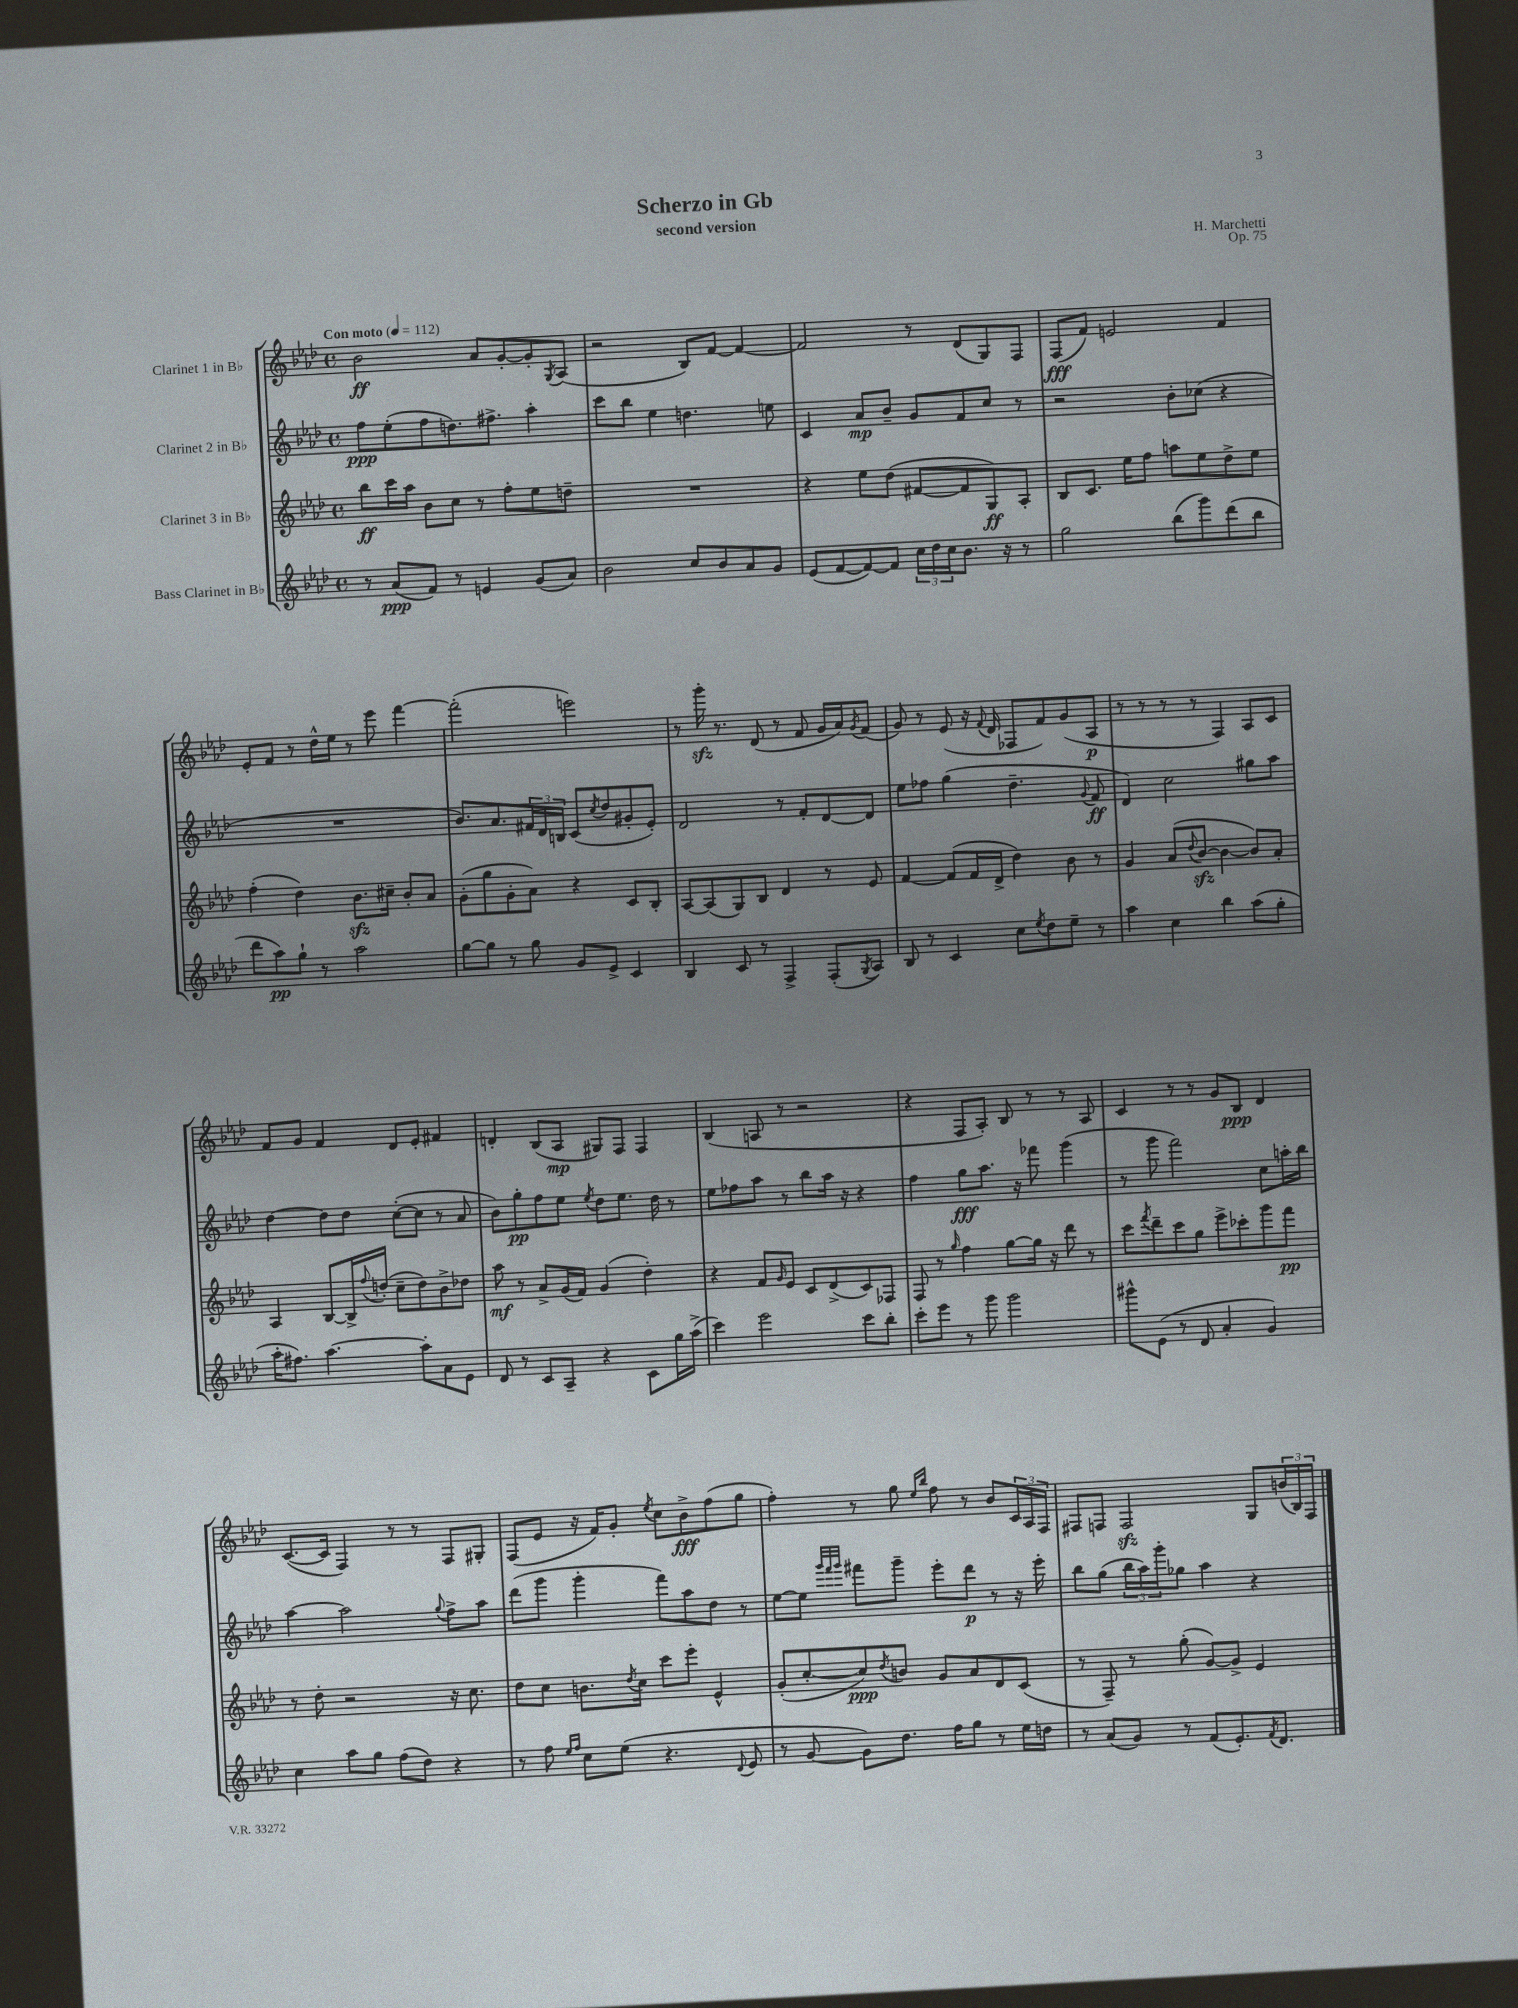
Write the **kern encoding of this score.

**kern	**kern	**kern	**kern
*staff4	*staff3	*staff2	*staff1
*clefG2	*clefG2	*clefG2	*clefG2
*k[b-e-a-d-]	*k[b-e-a-d-]	*k[b-e-a-d-]	*k[b-e-a-d-]
*M4/4	*M4/4	*M4/4	*M4/4
*met(c)	*met(c)	*met(c)	*met(c)
*MM112	*MM112	*MM112	*MM112
8r	8bb-\L	8ff\L	2b-\
(8a-/L	16ccc\L	(8ee-'\	.
.	16aa-\JJ	.	.
8f/J)	8b-\L	8ff\	.
8r	8cc\J	8.dd\)	.
4e/	8r	.	8a-/L
.	.	8.ff#^\J	.
.	8ff'\L	.	[8g'/
(8g/L	8ee-\	4aa-'\	8g'/]
.	.	.	8qG/
8a-/J)	8dd~\J	.	(8A-/J
=	=	=	=
2b-\	1r	8ccc\L	2r
.	.	8bb-\J	.
.	.	4ee-\	.
8cc/L	.	4.dd\	8B-/L)
8b-/	.	.	[8f/J
8a-/	.	.	4f/_
8g/J	.	8ee\	.
=	=	=	=
(8e-/L	4r	4c/	2f/]
[8f/	.	.	.
8f/_)	8ee-\L	8a-/L	.
8f/]J	(8dd-\J	8b-~/J	.
24cc\LL	[8f#/L	8g/L	8r
24dd-\	.	.	.
24cc\J	.	.	.
8.b-\J	8f#/]	8f/	(8d-/L
.	8G/)	8cc/J	8G/)
16r	.	.	.
8r	8A-'/J	8r	8F/J
=	=	=	=
2gg\	8B-/L	2r	(8F/L
.	8.c/J	.	8f/J)
.	.	.	2e/
.	16ee-\LK	.	.
.	8ff\J	.	.
(8bb-\L	8aa\L	8b-'\L	.
8ggg\)	8ee-\	(8cc-\J	.
(8ddd-\	8dd-^\	4r	4f/
8bb-\J	8ee-\J	.	.
=	=	=	=
8ddd-\L	(4ff'\	1r	8e-'/L
8aa-\)	.	.	8f/J
8gg`\J	4dd-\)	.	8r
8r	.	.	16dd-^^\LL
.	.	.	16ee-\JJ
2aa-\	8.b-\L	.	8r
.	.	.	8eee-\
.	16cc#~\Jk	.	.
.	8b-'/L	.	[4fff\
.	8a-/J	.	.
=	=	=	=
[8gg\L	(8g'\L	8.b-/L)	(2fff'\]
8gg\]J	8gg\	.	.
.	.	8.a-/	.
8r	8g'\	.	.
8gg\	8a-\J)	24f#/L	.
.	.	24d-/	.
.	.	24B/JJ	.
8g/L	4r	(8c/L	2eee\)
.	.	8qcc/	.
8e-^/J	.	8dd-/	.
4c/	8c/L	8g#'/	.
.	8B-'/J	8e-'/J)	.
=	=	=	=
4B-/	[8A-/L	2d-/	8r
.	(8A-/]	.	16ggg'\
.	.	.	8.r
8c/	8G/)	.	.
8r	8B-/J	.	(8d-/
4F^/	4d-/	8r	8r
.	.	8f'/L	8f/
(8F'/L	8r	[8d-/	16g/LL
.	.	.	16a-/J)
8qG/	.	.	8qg/
8A-/J)	8e-/	8d-/]J	(8f/J
=	=	=	=
8B-/	[4f/	8ee-\L	8g/)
8r	.	8ff-\J	8r
4c/	(8f/]L	(4gg\	(8e-/
.	16f/L	.	16r
.	.	.	8qqf/
.	16d-^/JJ	.	16d-/
8cc\L	4dd-\)	4.dd-~\	8F-/L
8qee-/	.	.	.
8dd-\	.	.	8f/)
8ee-~\J	8b-\	.	(8g/
.	.	8qqg/	.
8r	8r	8f/	8A-/J
=	=	=	=
4aa-\	4g/	4d-/)	8r
.	.	.	8r
4cc\	(8a-/L	2cc\	8r
.	8qqdd-/	.	.
.	[8b-/J	.	8r
4bb-\	4b-\_	.	4F/)
(8aa-\L	8b-/]L)	8gg#\L	8A-/L
8gg'\J	8a-'/J	8aa-\J	8c/J
=	=	=	=
16aa-'\LK	4A-/	[4dd-\	8f/L
8.ff#\J)	.	.	.
.	.	.	8g/J
[4.aa-\	[8B-/L	8dd-\]L	4f/
.	16B-^/]L	8dd-\J	.
.	8qqff/	.	.
.	(16dd'/JJ	.	.
.	8cc~\L	([8cc'\L	8d-/L
8aa-'\]L	8dd\)	8cc\]J	8e-'/J
8a-\	8b-^\	8r	4f#/
8e-\J	8dd-\J	8a-/	.
=	=	=	=
8d-/	8aa-\	8b-\L)	4d'/
8r	8r	8gg'\	.
8c/L	8a-^/L	8ff\	(8B-/L
8A-~/J	(16g/L	8ee-\J	8A-/J
.	16f/JJ)	.	.
.	.	8qee-/	.
4r	(4g/	8dd-\L	8G#/L)
.	.	8.ee-\J	8F/J
8c\L	4dd-'\)	.	4F/
.	.	16dd-\	.
16gg\L	.	8r	.
(16aa-^\JJ	.	.	.
=	=	=	=
4ccc\)	4r	8ee-\L	(4B-/
.	.	8ff-\	.
2eee-\	8f/L	8aa-\J	8A/
.	16qqg/	.	.
.	8e-/J	8r	8r
.	8c/L	8bb-\L	2r
.	(8d-^/	16aa-\Jk	.
.	.	16r	.
8ccc\L	8c/)	4r	.
8bb-'\J	8F-/J	.	.
=	=	=	=
8ccc'\L	8F/	4ff\	4r
8eee-\J	8r	.	.
.	16qqgg/	.	.
8r	4ff\	8gg\L	8F/L
8ggg\	.	8.aa-\J	8A-'/J)
2ggg\	[8gg\L	.	8B-/
.	.	16r	.
.	16gg\]Jk	8fff-\	8r
.	16r	.	.
.	8ddd-\	(4ggg\	8r
.	8r	.	8A-/
=	=	=	=
8ggg#^^\L	8ccc\L	8r	4c/
.	8qfff/	.	.
(8e-\J	8ddd-~\	8ggg\	.
8r	8ccc\	2fff\)	8r
8d-/	8gg\J	.	8r
4a-'/	8eee-^\L	.	8g/L
.	8ccc-'\	.	8B-/J
4g/)	8ggg\	8cc\L	4d-/
.	8fff\J	16aa'\L	.
.	.	16bb-\JJ	.
=	=	=	=
4cc\	8r	[4aa-\	([8.c/L
.	8dd-'\	.	.
.	.	.	16c/]Jk
8aa-\L	2r	2aa-\]	4F/)
8gg\J	.	.	.
(8ff\L	.	.	8r
8dd-\J)	.	.	8r
.	.	8qqgg/	.
4r	16r	8ff^\L	8F/L
.	8.cc\	.	.
.	.	8aa-\J	8G#'/J
=	=	=	=
8r	8dd-\L	(8ddd-\L	(8F/L
8ff\	8cc\J	8ggg\J	8e-/J
16qqee-/LL	.	.	.
16qqff/JJ	.	.	.
8cc\L	8.b\L	4ggg'\	16r
.	.	.	16f/LK)
(8ee-\J	.	.	8g'/J
.	8qdd-/	.	.
.	16cc\Jk	.	.
.	.	.	8qee-/
4.r	8ccc\L	8fff\L)	8cc\L
.	8eee-'\J	8aa-\	8b-^\
.	4e-^^/	8dd-\J	(8ff\
8qqd-/	.	.	.
8e-/	.	8r	8gg\J
=	=	=	=
8r	(8g'/L	[8ee-\L	4ff'\)
[8g/	[8cc'/	8ee-\]J	.
.	.	32qqggg/LLL	.
.	.	32qqfff/	.
.	.	32qqggg/JJJ	.
8g\]L)	8cc/])	8fff#\L	8r
.	8qdd-/	.	.
8.dd-\J	8b/J	8ggg~\J	8gg\
.	.	.	16qqee-/LL
.	.	.	16qqbb-/JJ
.	8g/L	8eee-'\L	8ff\
16ff\LK	.	.	.
8gg\J	8a-/	8ddd-\J	8r
8r	8d-/	8r	8b-/L
16ee-\LL	(8c/J	16r	24c/L
.	.	.	24A-/
16dd\JJ	.	16eee-'\	.
.	.	.	24F/JJ
=	=	=	=
8r	8r	8bb-\L	8F#/L
(8a-/L	8F~/)	(8gg\J	8F/J
8g/J)	8r	24bb-\LL	2F/
.	.	24aa-\)	.
.	.	24ggg'\J	.
8r	(8gg'\	8gg-\J	.
(8f/L	[8g/L)	4aa-\	.
8.e-'/)	8g^/]J	.	.
.	4e-/	4r	8G/L
8qf/	.	.	.
8.d-/J	.	.	.
.	.	.	(24b/L
.	.	.	24B-/)
.	.	.	24F/JJ
==	==	==	==
*-	*-	*-	*-
